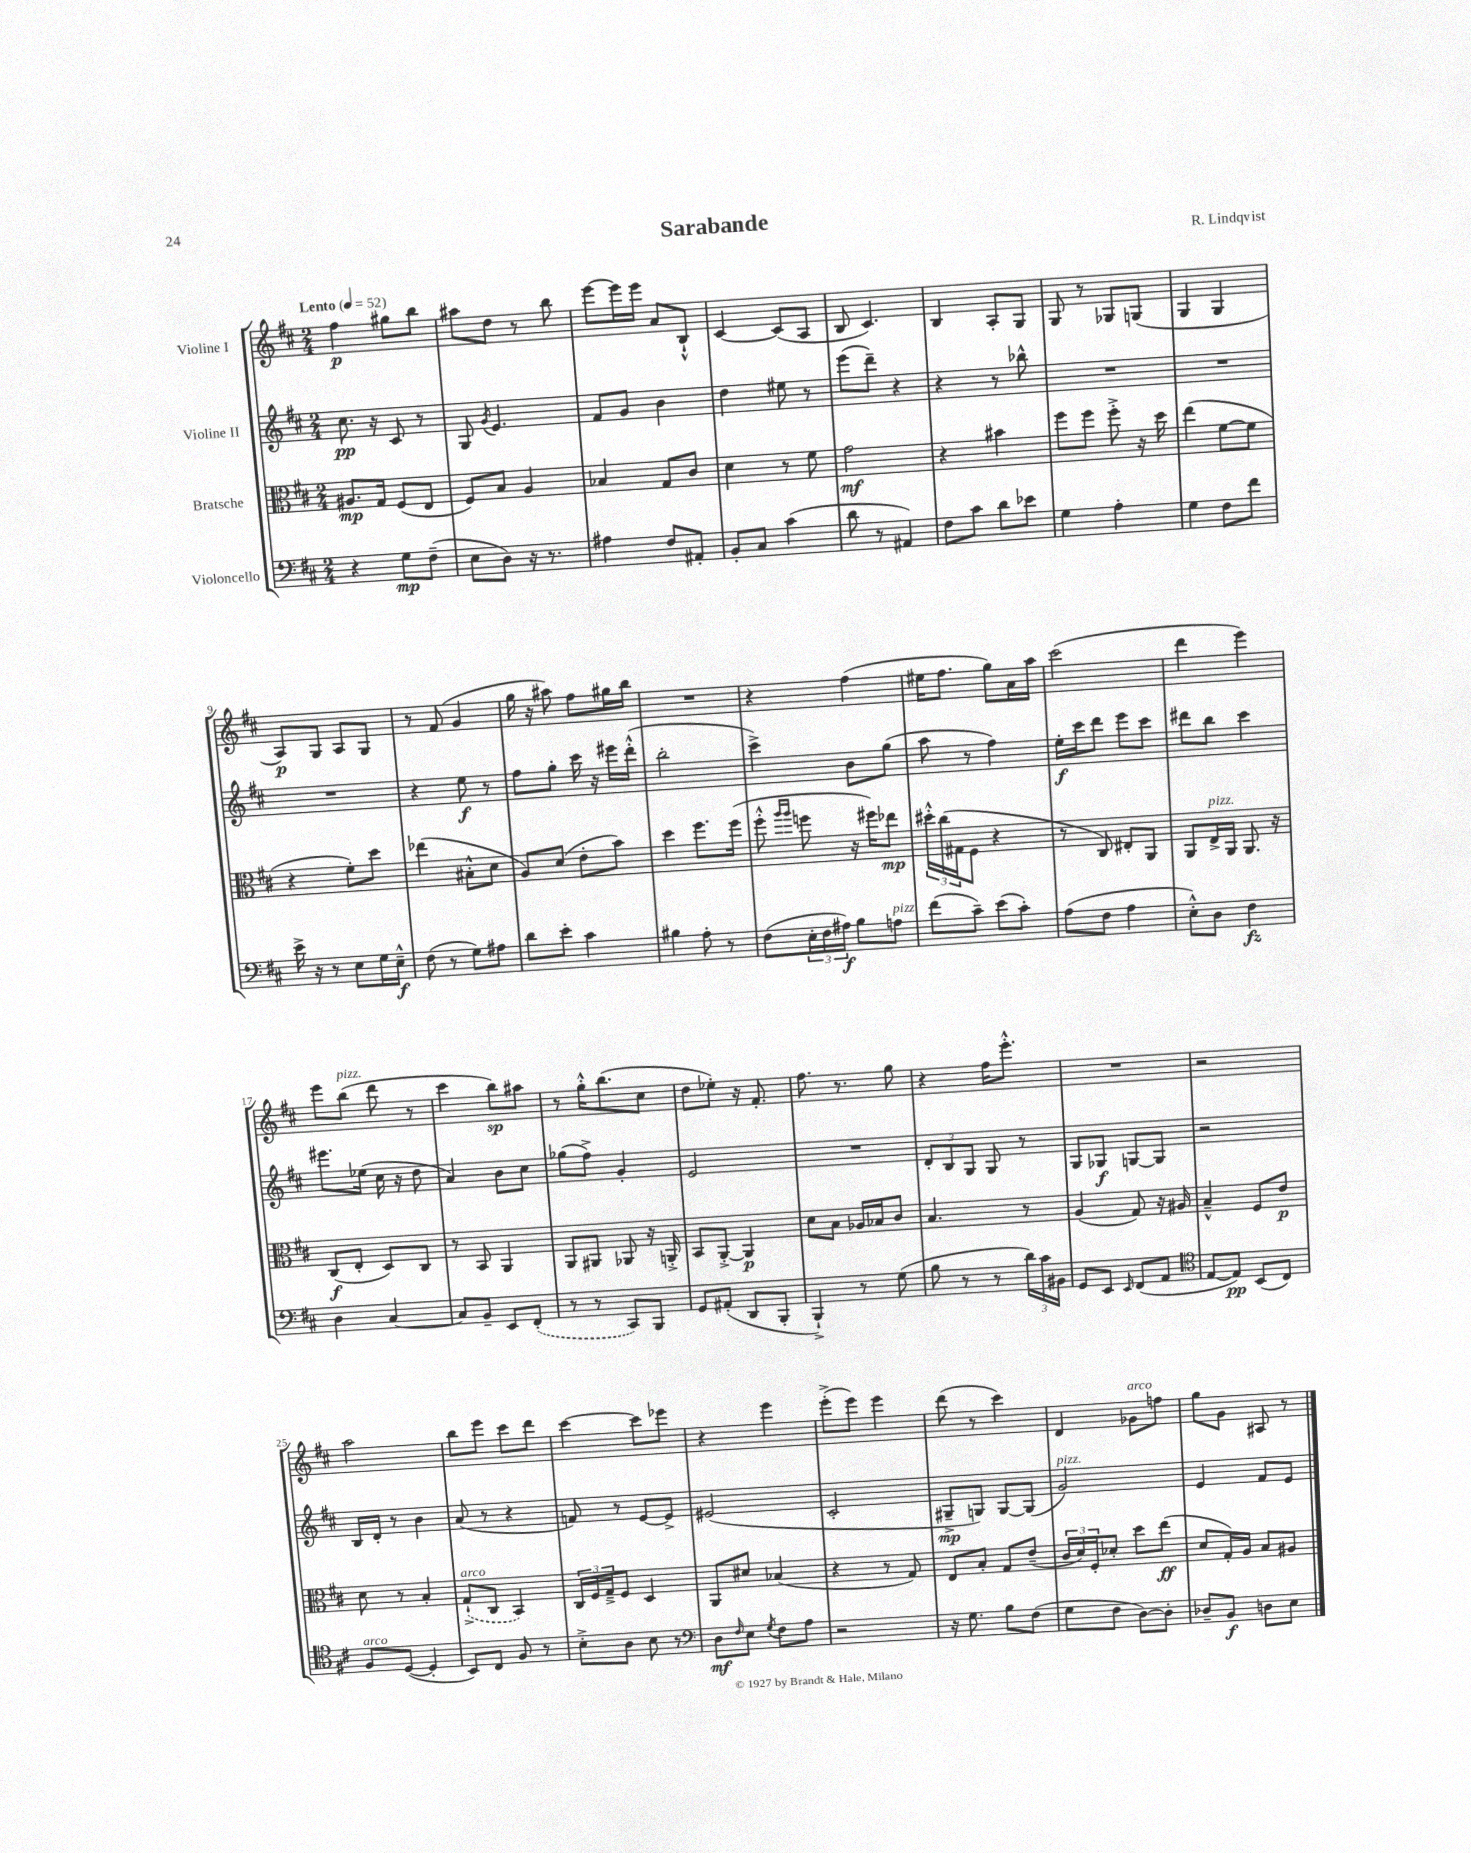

**kern	**dynam	**kern	**dynam	**kern	**dynam	**kern	**dynam
*part4	*part4	*part3	*part3	*part2	*part2	*part1	*part1
*staff4	*staff4	*staff3	*staff3	*staff2	*staff2	*staff1	*staff1
*I"Violoncello	*	*I"Bratsche	*	*I"Violine II	*	*I"Violine I	*
*clefF4	*	*clefC3	*	*clefG2	*	*clefG2	*
*k[f#c#]	*	*k[f#c#]	*	*k[f#c#]	*	*k[f#c#]	*
*M2/4	*	*M2/4	*	*M2/4	*	*M2/4	*
*MM52	*	*MM52	*	*MM52	*	*MM52	*
=1	=1	=1	=1	=1	=1	=1	=1
!	!	!	!	!	!	!LO:TX:a:B:t=Lento	!
4r	.	8.A#X/L	mp	8.cc#\	pp	4ff#\	p
.	.	16G/Jk	.	16r	.	.	.
8G\L	mp	(8F#/L	.	8c#/	.	8gg#X\L	.
(8F#~\J	.	8E/J	.	8r	.	8bb\J	.
=2	=2	=2	=2	=2	=2	=2	=2
8E\L	.	8F#/L)	.	8G/	.	8aa#X\L	.
.	.	.	.	8qg/	.	.	.
8D\J)	.	8B/J	.	4.e/	.	8dd\J	.
16r	.	4A/	.	.	.	8r	.
8.r	.	.	.	.	.	.	.
.	.	.	.	.	.	8bb\	.
=3	=3	=3	=3	=3	=3	=3	=3
4A#X\	.	4B-X/	.	8f#/L	.	[8eee\L	.
.	.	.	.	8g/J	.	16eee\L]	.
.	.	.	.	.	.	16eee\JJ	.
8F#/L	.	8G/L	.	4b\	.	8a/L	.
8AA#X'/J	.	8c#/J	.	.	.	8B`^^/J	.
=4	=4	=4	=4	=4	=4	=4	=4
8BB'/L	.	4d\	.	4dd\	.	[4c#/	.
8C#/J	.	.	.	.	.	.	.
(4c#\	.	8r	.	8ee#X\	.	(8c#/L]	.
.	.	8f#\	.	8r	.	8A/J	.
=5	=5	=5	=5	=5	=5	=5	=5
8d\	.	2g\	mf	(8eee\L	.	8B/	.
8r	.	.	.	8ddd~\J)	.	4.c#/)	.
4AA#X/)	.	.	.	4r	.	.	.
=6	=6	=6	=6	=6	=6	=6	=6
8F#\L	.	4r	.	4r	.	4B/	.
8c#\J	.	.	.	.	.	.	.
8d\L	.	4b#X\	.	8r	.	8A'/L	.
8e-X\J	.	.	.	8bb-X^^\	.	8G/J	.
=7	=7	=7	=7	=7	=7	=7	=7
4G\	.	8ff#\L	.	2r	.	8G/	.
.	.	8ff#\J	.	.	.	8r	.
4A'\	.	8ff#'^\	.	.	.	8G-X/L	.
.	.	16r	.	.	.	(8Gn/J	.
.	.	16dd\	.	.	.	.	.
=8	=8	=8	=8	=8	=8	=8	=8
4G\	.	(4ee\	.	2r	.	4G/	.
8F#\L	.	[8f#\L	.	.	.	4G/	.
8f#\J	.	8f#\J]	.	.	.	.	.
!!LO:LB:g=z
=9	=9	=9	=9	=9	=9	=9	=9
16e^\	.	4r	.	2r	.	8A/L)	p
16r	.	.	.	.	.	.	.
8r	.	.	.	.	.	8G/J	.
8E\L	.	8f#'\L)	.	.	.	8A/L	.
16G\L	.	8dd\J	.	.	.	8G/J	.
16E~^^\JJ	f	.	.	.	.	.	.
=10	=10	=10	=10	=10	=10	=10	=10
(8F#\	.	(4ee-X\	.	4r	.	8r	.
8r	.	.	.	.	.	(8f#/	.
8G\L)	.	8B#X'^^\L	.	8ee\	f	4g/	.
8A#X\J	.	8d\J	.	8r	.	.	.
=11	=11	=11	=11	=11	=11	=11	=11
8d\L	.	8A/L)	.	8ff#\L	.	16gg\	.
.	.	.	.	.	.	16r	.
8e'\J	.	(8d/J	.	8gg'\J	.	8aa#X\)	.
4c#\	.	8e'\L	.	16ccc#\	.	8ff#\L	.
.	.	.	.	16r	.	.	.
.	.	8b\J)	.	16eee#X\LL	.	16gg#X\L	.
.	.	.	.	(16ddd'^^\JJ	.	16bb\JJ	.
=12	=12	=12	=12	=12	=12	=12	=12
4B#X\	.	4dd\	.	2bb'\	.	2r	.
8A'\	.	8.ff#\L	.	.	.	.	.
8r	.	.	.	.	.	.	.
.	.	(16ff#\Jk	.	.	.	.	.
=13	=13	=13	=13	=13	=13	=13	=13
(8F#\L	.	8ff#'^^\	.	4ccc#^\)	.	4r	.
.	.	16qqaa/LL	.	.	.	.	.
.	.	16qqaa/JJ	.	.	.	.	.
24E'\L	.	8ffn\	.	.	.	.	.
24F#\	.	.	.	.	.	.	.
24A#X\JJ)	f	.	.	.	.	.	.
8B\L	.	16r	.	8b\L	.	(4ff#\	.
.	.	16ff#X\KL)	.	.	.	.	.
!LO:TX:a:i:t=pizz.	!	!	!	!	!	!	!
8An\J	.	8ee-X\J	mp	(8gg\J	.	.	.
=14	=14	=14	=14	=14	=14	=14	=14
(8f#\L	.	24dd#X'^^\LL	.	8aa\	.	16ee#X\KL	.
.	.	(24cc#\	.	.	.	.	.
.	.	.	.	.	.	8.ff#\J	.
.	.	24G#X\J	.	.	.	.	.
8c#~\J)	.	8F#\J	.	8r	.	.	.
(8e\L	.	4r	.	4ff#\)	.	8gg\L)	.
8c#'\J)	.	.	.	.	.	16a\L	.
.	.	.	.	.	.	16aa\JJ	.
=15	=15	=15	=15	=15	=15	=15	=15
(8A\L	.	8r	.	16ee'\LL	f	(2ccc#\	.
.	.	.	.	16ccc#\J	.	.	.
8F#\J	.	8C#/)	.	8ddd\J	.	.	.
4A\	.	8E#X'/L	.	8eee\L	.	.	.
.	.	8AA/J	.	8ccc#\J	.	.	.
=16	=16	=16	=16	=16	=16	=16	=16
8E'^^\L)	.	8AA/L	.	8ddd#X\L	.	4ddd\	.
!	!	!LO:TX:a:i:t=pizz.	!	!	!	!	!
8D\J	.	16E^/L	.	8bb\J	.	.	.
.	.	16AA/JJ	.	.	.	.	.
4F#\	fz	8.AA/	.	4ccc#\	.	4eee\)	.
.	.	16r	.	.	.	.	.
!!LO:LB:g=z
=17	=17	=17	=17	=17	=17	=17	=17
4D\	.	(8C#/L	f	8.eee#X\L	.	8eee\L	.
!	!	!	!	!	!	!LO:TX:a:i:t=pizz.	!
.	.	8E'/J	.	.	.	(8bb\J	.
.	.	.	.	(16ee-X\Jk	.	.	.
[4C#/	.	8D/L)	.	16cc#\	.	8ddd\	.
.	.	.	.	16r	.	.	.
.	.	8C#/J	.	8dd\	.	8r	.
=18	=18	=18	=18	=18	=18	=18	=18
8C#/L]	.	8r	.	4a/)	.	4ccc#\	.
8BB~/J	.	8BB/	.	.	.	.	.
8EE/L	.	4AA/	.	8b\L	.	8bb\L)	sp
(8FF#'/J	.	.	.	8cc#\J	.	8aa#X\J	.
=19	=19	=19	=19	=19	=19	=19	=19
8r	.	8AA/L	.	(8gg-X\L	.	8r	.
8r	.	8AA#X/J	.	8ff#^\J)	.	16gg'^^\KL	.
.	.	.	.	.	.	(8.bb\	.
8CC#/L)	.	8AA-X/	.	4g'/	.	.	.
8BBB/J	.	16r	.	.	.	8cc#\J	.
.	.	16AAn'^/	.	.	.	.	.
=20	=20	=20	=20	=20	=20	=20	=20
8GG/L	.	8BB/L	.	2e/	.	8dd\L	.
(8AA#X'/J	.	[8AA'^/J	.	.	.	8ee-X'\J)	.
8DD/L	.	4AA/]	p	.	.	16r	.
.	.	.	.	.	.	8.f#'/	.
8BBB'/J	.	.	.	.	.	.	.
=21	=21	=21	=21	=21	=21	=21	=21
4BBB`^/)	.	8d\L	.	2r	.	8.ff#\	.
.	.	8B\J	.	.	.	.	.
.	.	.	.	.	.	8.r	.
8r	.	16A-X/LL	.	.	.	.	.
.	.	16B-X/J	.	.	.	.	.
(8G\	.	8c#/J	.	.	.	8gg\	.
=22	=22	=22	=22	=22	=22	=22	=22
8B\	.	4.B/	.	12d'/L	.	4r	.
.	.	.	.	12B/	.	.	.
8r	.	.	.	.	.	.	.
.	.	.	.	12G/J	.	.	.
8r	.	.	.	8G/	.	16ff#\KL	.
.	.	.	.	.	.	8.eee'^^\J	.
24d\LL)	.	8r	.	8r	.	.	.
24c#\	.	.	.	.	.	.	.
24BB#X\JJ	.	.	.	.	.	.	.
=23	=23	=23	=23	=23	=23	=23	=23
8GG/L	.	(4A/	.	8G/L	.	2r	.
8EE/J	.	.	.	8G-X/J	f	.	.
16qqEE/	.	.	.	.	.	.	.
(8FF#/L	.	8G/)	.	[8Gn/L	.	.	.
8AA/J	.	16r	.	8G/J]	.	.	.
.	.	16A#X/	.	.	.	.	.
=24	=24	=24	=24	=24	=24	=24	=24
*clefC4	*	*	*	*	*	*	*
[8E/L	.	4B~^^/	.	2r	.	2r	.
8E/J])	pp	.	.	.	.	.	.
(8BB/L	.	8F#/L	.	.	.	.	.
8C#/J)	.	8e/J	p	.	.	.	.
!!LO:LB:g=z
=25	=25	=25	=25	=25	=25	=25	=25
!LO:TX:a:i:t=arco	!	!	!	!	!	!	!
8F#/L	.	8d\	.	16B/LL	.	2aa\	.
.	.	.	.	16d'/JJ	.	.	.
([8D/J	.	8r	.	8r	.	.	.
4D'/]	.	4B'/	.	4b\	.	.	.
=26	=26	=26	=26	=26	=26	=26	=26
!	!	!LO:TX:a:i:t=arco	!	!	!	!	!
8BB/L)	.	(8G`^/L	.	(8a/	.	8bb\L	.
8C#/J	.	8C#/J	.	8r	.	8eee\J	.
8F#/	.	4BB/)	.	4r	.	8ccc#\L	.
8r	.	.	.	.	.	8ddd\J	.
=27	=27	=27	=27	=27	=27	=27	=27
8B'^\L	.	24C#/LL	.	8fn/)	.	[4ccc#\	.
.	.	24F#/	.	.	.	.	.
.	.	24G~^/J	.	.	.	.	.
8A\J	.	8F#/J	.	8r	.	.	.
8B\	.	4D/	.	[8e/L	.	8ccc#\L]	.
8r	.	.	.	8e^/J]	.	8eee-X\J	.
=28	=28	=28	=28	=28	=28	=28	=28
*clefF4	*	*	*	*	*	*	*
8D\L	mf	8AA/L	.	(2e#X/	.	4r	.
16qqF#/	.	.	.	.	.	.	.
8E\J	.	8d#X/J	.	.	.	.	.
8qG/	.	.	.	.	.	.	.
8F#\L	.	(4B-X/	.	.	.	4eee\	.
8A\J	.	.	.	.	.	.	.
=29	=29	=29	=29	=29	=29	=29	=29
2r	.	4r	.	2c#'/	.	(8eee'^\L	.
.	.	.	.	.	.	8eee\J)	.
.	.	8r	.	.	.	4eee\	.
.	.	8G/)	.	.	.	.	.
=30	=30	=30	=30	=30	=30	=30	=30
16r	.	8E/L	.	8G#X~^/L	mp	(8ddd\	.
8.G\	.	.	.	.	.	.	.
.	.	8B'/J	.	8Gn/J)	.	8r	.
8B\L	.	8G/L	.	[8G/L	.	4ccc#\)	.
(8F#\J	.	(8e~/J	.	(8G/J]	.	.	.
=31	=31	=31	=31	=31	=31	=31	=31
!	!	!	!	!LO:TX:a:i:t=pizz.	!	!	!
8G\L	.	24c#/LL	.	2g/)	.	4d/	.
.	.	24d/)	.	.	.	.	.
.	.	24F#'/J	.	.	.	.	.
8F#\J	.	8d-X'/J	.	.	.	.	.
!	!	!	!	!	!	!LO:TX:a:i:t=arco	!
[8D\L)	.	8dd\L	.	.	.	8g-X\L	.
8D'\J]	.	(8ee\J	ff	.	.	8ffn\J	.
=32	=32	=32	=32	=32	=32	=32	=32
8D-X~/L	.	8d/L	.	4e/	.	8gg\L	.
8BB/J	f	16G'/L)	.	.	.	8g\J	.
.	.	16A/JJ	.	.	.	.	.
8Dn\L	.	8B/L	.	8f#/L	.	8A#X/	.
8E\J	.	8A#X/J	.	8e/J	.	8r	.
==	==	==	==	==	==	==	==
*-	*-	*-	*-	*-	*-	*-	*-
